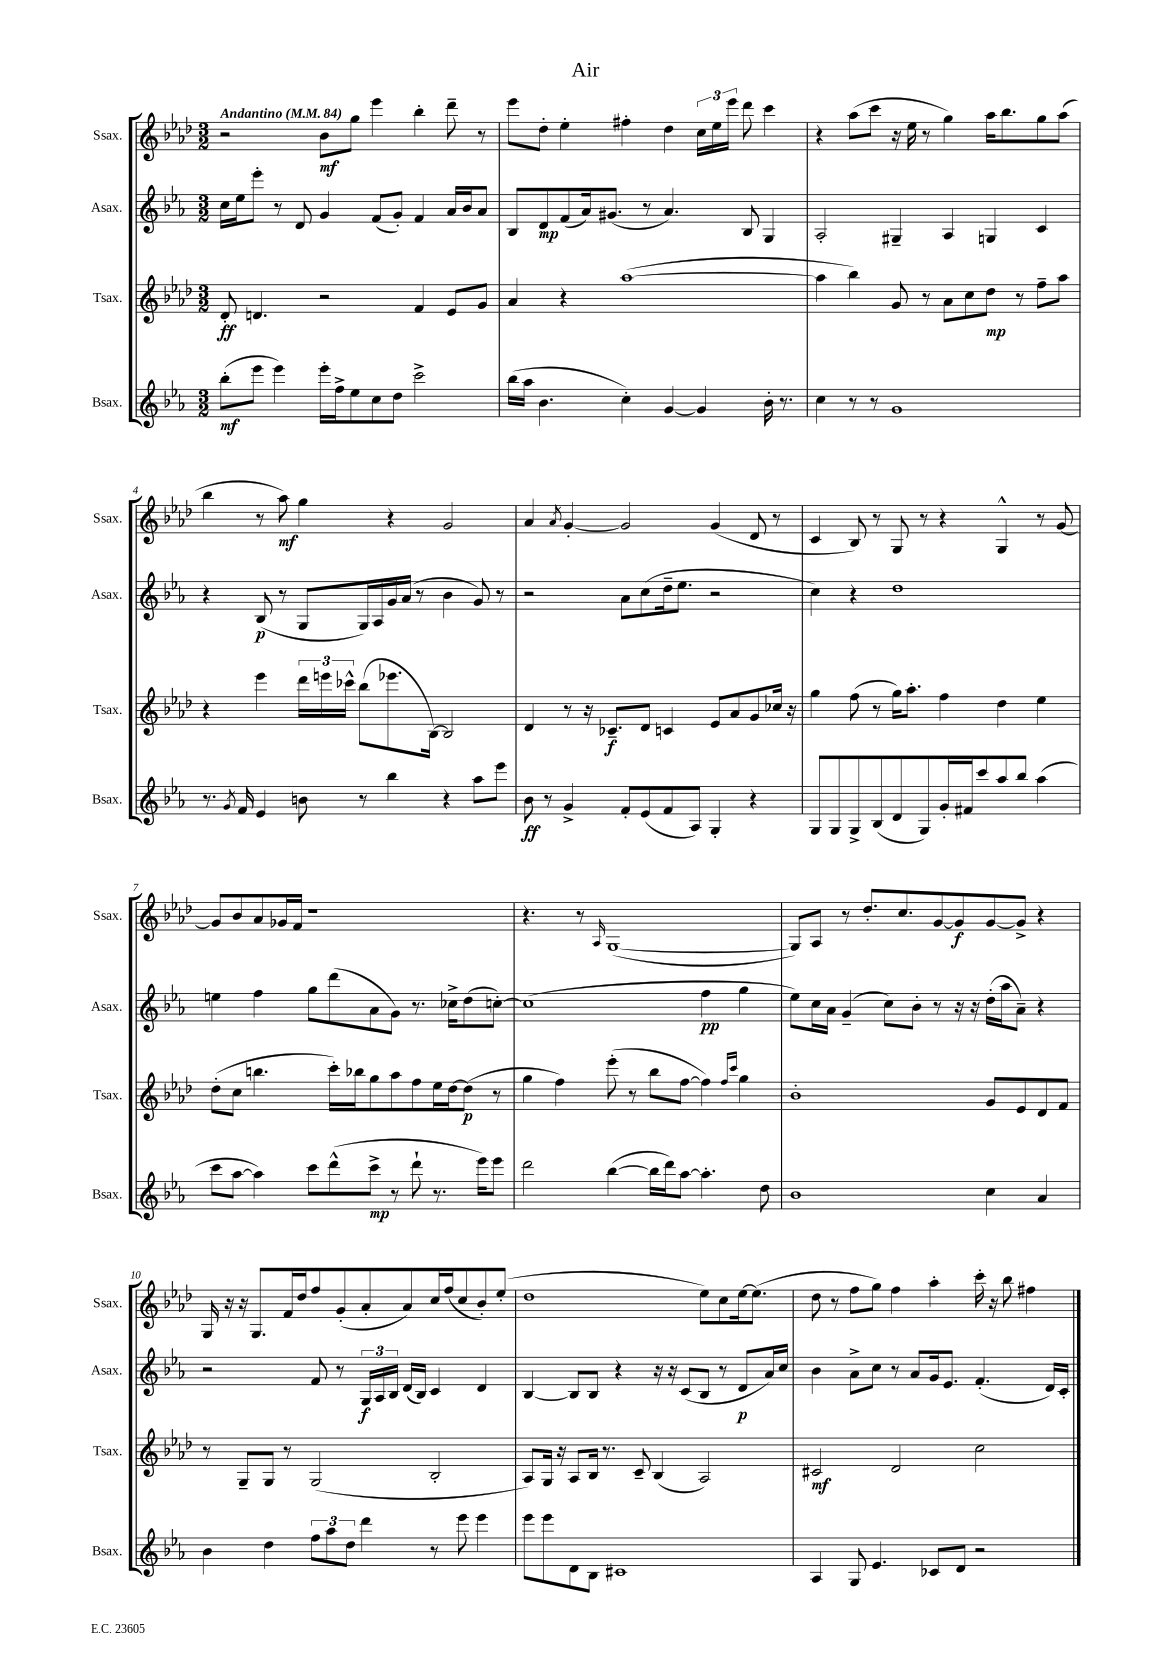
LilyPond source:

\header { title = "Air" }
<<
\new StaffGroup <<
\new Staff = "s0" \with { instrumentName = "Ssax." shortInstrumentName = "Ssax." } {
    \clef treble \key aes \major \numericTimeSignature \time 3/2 \tempo "Andantino" 4 = 84
    \autoBeamOff r2 bes'8[\mf g''8] ees'''4 bes''4-. des'''8-- r8 |
    ees'''8[ des''8]-. ees''4-. fis''4-. des''4 \tuplet 3/2 { c''16[ ees''16 ees'''16] } des'''8 c'''4 |
    r4 aes''8[( c'''8] r16 ees''16 r8 g''4) aes''16[ bes''8. g''8 aes''8]( |
    bes''4 r8 aes''8\mf) g''4 r4 g'2 |
    aes'4 \acciaccatura { aes'8 } g'4~-. g'2 g'4( des'8 r8 |
    c'4 bes8) r8 g8 r8 r4 g4-^ r8 g'8~ |
    g'8[ bes'8 aes'8 ges'16 f'16] r1 |
    r4. r8 \grace { aes16 } g1~( |
    g8[) aes8] r8 des''8.[-. c''8. g'8~ g'8\f g'8~ g'8]-> r4 |
    g16 r16 r16 g8.[ f'16 des''16 f''8 g'8-.( aes'8-. aes'8) c''16 f''16( c''8 bes'8-.) ees''8]-.( |
    des''1 ees''8[) c''8 ees''16~ ees''8.]( |
    des''8 r8 f''8[ g''8]) f''4 aes''4-. c'''16-. r16 bes''8 fis''4 \bar "|." |
}
\new Staff = "s1" \with { instrumentName = "Asax." shortInstrumentName = "Asax." } {
    \clef treble \key ees \major \numericTimeSignature \time 3/2
    \autoBeamOff c''16[ ees''16 ees'''8]-. r8 d'8 g'4 f'8[( g'8]-.) f'4 aes'16[ bes'16 aes'8] |
    bes8[ d'8\mp f'8( aes'16) gis'8.]( r8 aes'4.) bes8 g4 |
    aes2-. gis4-- aes4 g4 c'4 |
    r4 bes8\p( r8 g8[ g16) aes16 g'16 aes'16]( r8 bes'4 g'8) r8 |
    r2 aes'8[ c''8( d''16-- ees''8.] r2 |
    c''4) r4 d''1 |
    e''4 f''4 g''8[ d'''8( aes'8 g'8]) r8. ces''16[-> d''8( c''8]~-.) |
    c''1( f''4\pp g''4 |
    ees''8[) c''16 aes'16] g'4--( c''8[) bes'8]-. r8 r16 r16 d''16[-.( aes''16 aes'8]--) r4 |
    r2 f'8 r8 \tuplet 3/2 { g16[\f aes16 bes16] } d'16[( bes16]) c'4 d'4 |
    bes4~ bes8[ bes8] r4 r16 r16 c'8[( bes8] r8 d'8[\p aes'16) c''16] |
    bes'4 aes'8[-> c''8] r8 aes'8[ g'16 ees'8.] f'4.-.( d'16[) c'16]-. \bar "|." |
}
\new Staff = "s2" \with { instrumentName = "Tsax." shortInstrumentName = "Tsax." } {
    \clef treble \key aes \major \numericTimeSignature \time 3/2
    \autoBeamOff des'8-.\ff d'4. r2 f'4 ees'8[ g'8] |
    aes'4 r4 aes''1~( |
    aes''4 bes''4) g'8 r8 aes'8[ c''8 des''8]\mp r8 f''8[-- aes''8] |
    r4 ees'''4 \tuplet 3/2 { des'''16[ e'''16 ces'''16]-^ } bes''8[( ees'''8. bes16]~) bes2 |
    des'4 r8 r16 ces'8.[--\f des'8] c'4 ees'8[ aes'8 g'8 ces''16] r16 |
    g''4 f''8( r8 g''16[) aes''8.]-. f''4 des''4 ees''4 |
    des''8[-.( c''8] b''4. c'''16[-.) bes''16 g''8 aes''8 f''8 ees''16 des''16~ des''8]\p( r8 |
    g''4 f''4) ees'''8-.( r8 bes''8[ f''8]~ f''4) \grace { f''16[ c'''16] } g''4 |
    bes'1-. g'8[ ees'8 des'8 f'8] |
    r8 g8[-- g8] r8 g2( bes2-. |
    aes8[) g16] r16 aes8[ bes16] r8. c'8-- bes4( aes2) |
    cis'2\mf des'2 c''2 \bar "|." |
}
\new Staff = "s3" \with { instrumentName = "Bsax." shortInstrumentName = "Bsax." } {
    \clef treble \key ees \major \numericTimeSignature \time 3/2
    \autoBeamOff bes''8[-.\mf( ees'''8] ees'''4) ees'''16[-. f''16-> ees''8 c''8 d''8] c'''2-> |
    bes''16[( aes''16] bes'4. c''4-.) g'4~ g'4 bes'16-. r8. |
    c''4 r8 r8 g'1 |
    r8. \acciaccatura { g'8 } f'16 ees'4 b'8 r8 bes''4 r4 aes''8[ ees'''8] |
    bes'8\ff r8 g'4-> f'8[-. ees'8( f'8 aes8]) g4-. r4 |
    g8[ g8 g8-> bes8( d'8 g8) g'16-. fis'16 c'''8 aes''8 bes''8] aes''4( |
    c'''8[ aes''8]~ aes''4) c'''8[ d'''8-^( c'''8]->\mp r8 d'''8-! r8. ees'''16[) ees'''8] |
    d'''2 bes''4~( bes''16[ d'''16) aes''8]~ aes''4.-. d''8 |
    bes'1 c''4 aes'4 |
    bes'4 d''4 \tuplet 3/2 { f''8[ aes''8 d''8] } d'''4 r8 ees'''8 ees'''4 |
    ees'''8[ ees'''8 d'8 bes8] cis'1 |
    aes4 g8 ees'4. ces'8[ d'8] r2 \bar "|." |
}
>>
>>
